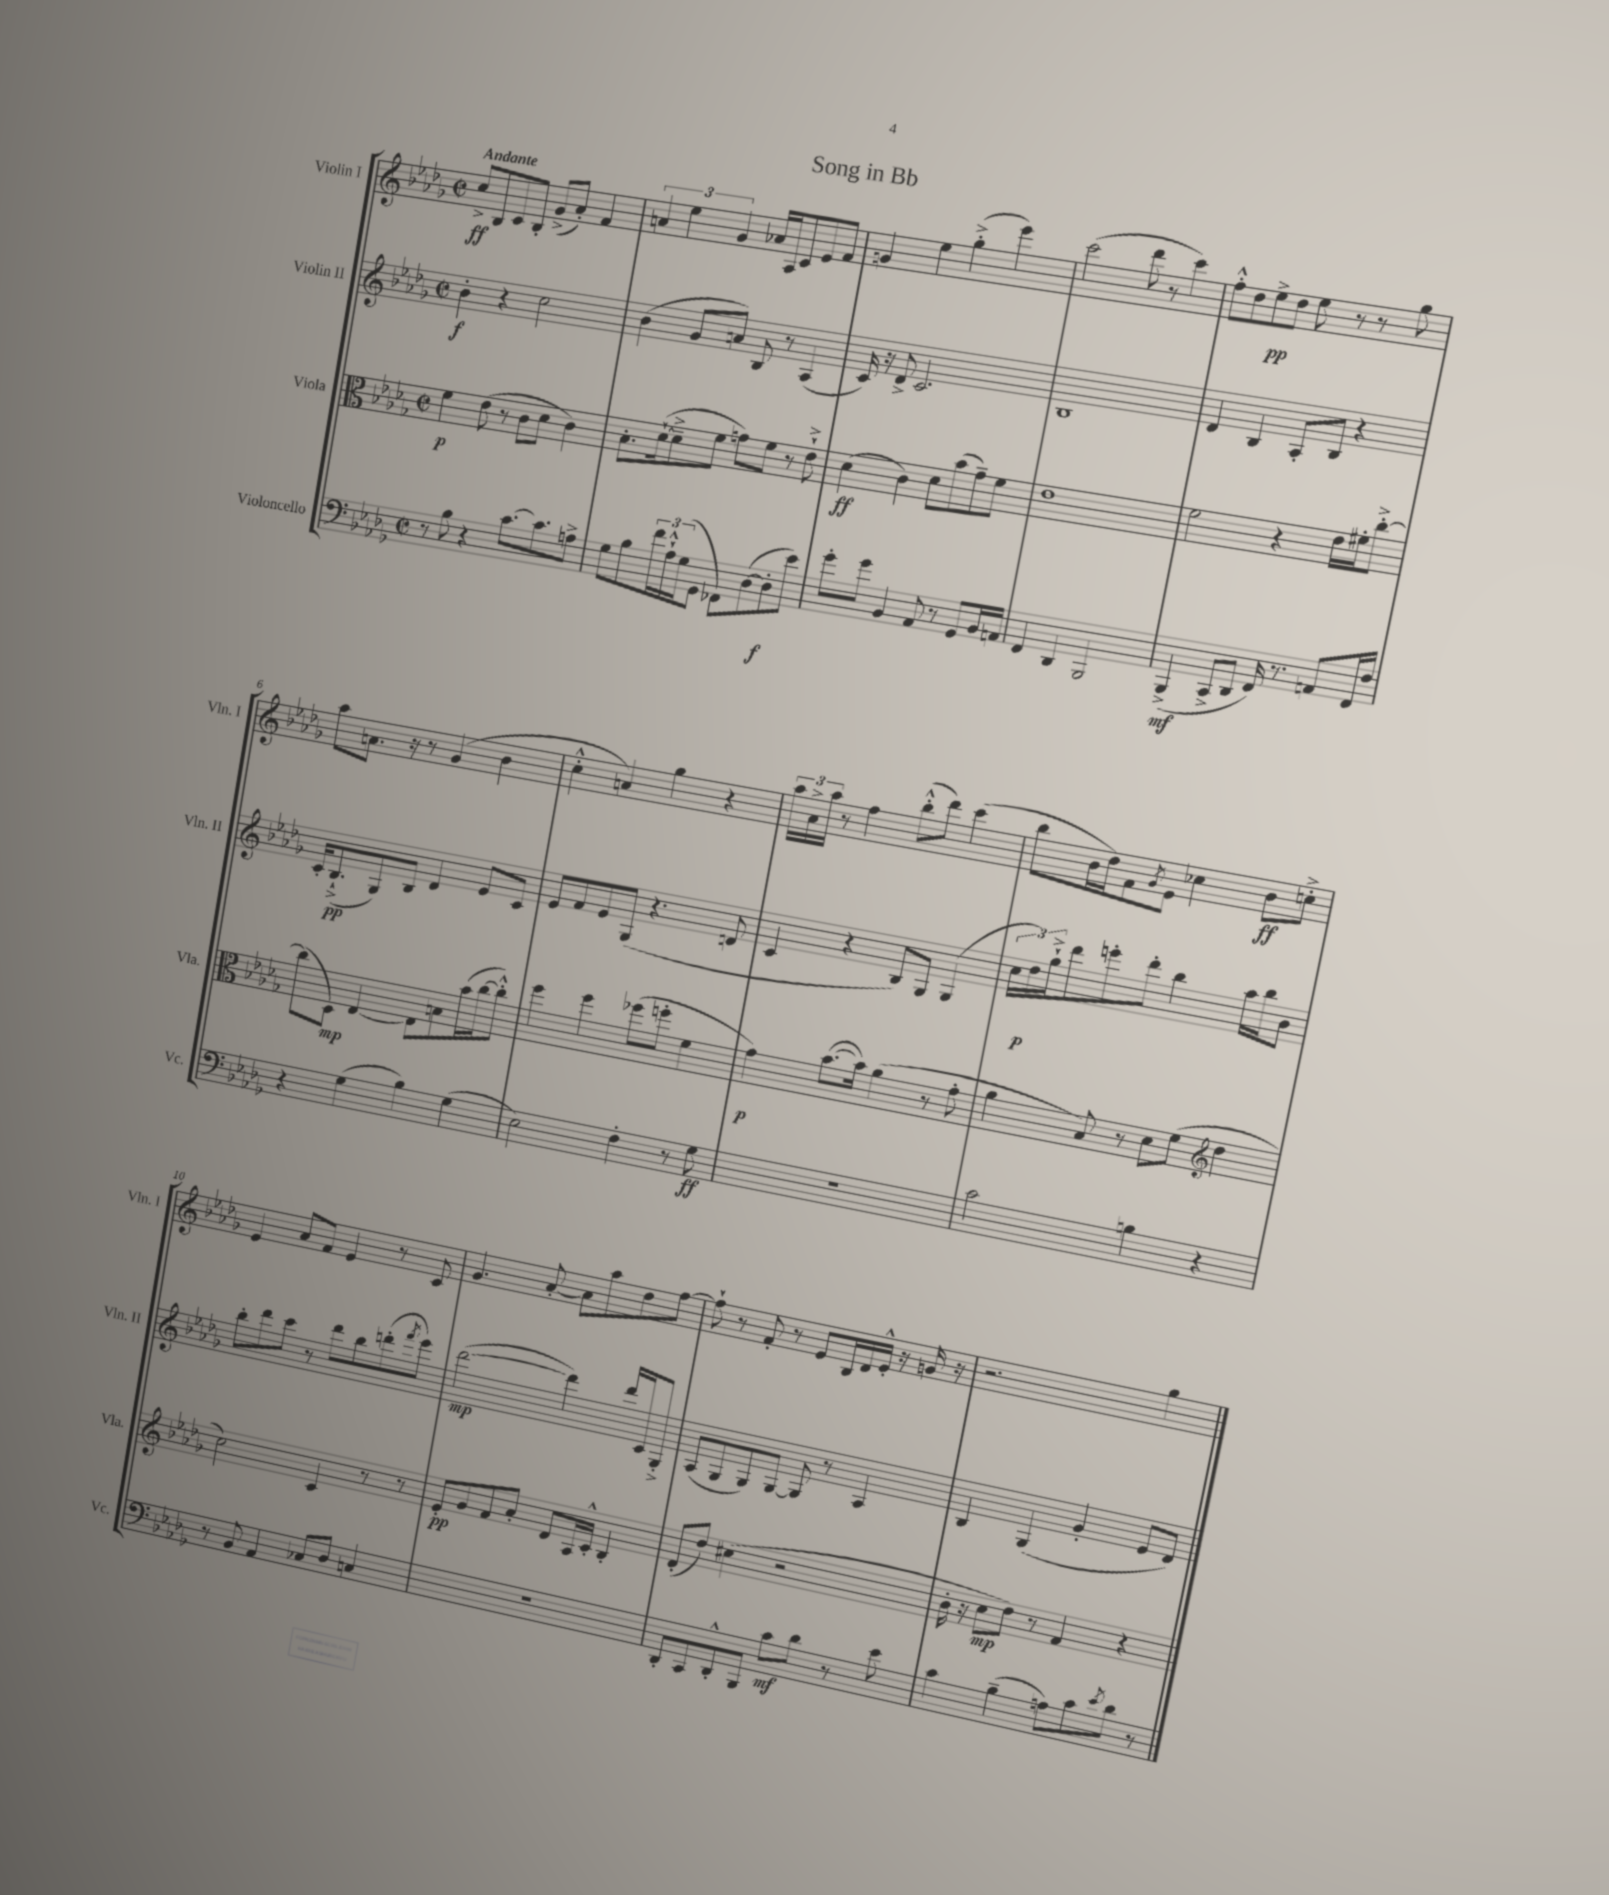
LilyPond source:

\header { title = "Song in Bb" }
<<
\new StaffGroup <<
\new Staff = "s0" \with { instrumentName = "Violin I" shortInstrumentName = "Vln. I" } {
    \clef treble \key des \major \defaultTimeSignature \time 2/2 \tempo "Andante"
    c''8->\ff bes8 c'8 bes8-. ges'8->( aes'8-.) f'4 |
    \tuplet 3/2 { a'4 ees''4 ges'4 } aes'16 aes16 c'8 ees'8 f'8 |
    g'4 ees''4 ges''4-.->( ees'''4) |
    c'''2( des'''8 r8 c'''4) |
    f''8-.-^ des''8 ees''8->\pp des''8 ees''8 r8 r8 ges''8 |
    aes''8 a'8. r16 r8 ges'4( bes'4 |
    c''4-.-^ a'4) ges''4 r4 |
    \tuplet 3/2 { aes''16 aes'16-> aes''16 } r8 f''4 bes''8-.-^( des'''8) c'''4( |
    bes''8 bes'16 des''16) f'8 \acciaccatura { ges'8 } ees'8 ces''4 bes'8\ff c''8-.-> |
    ees'4 aes'8 f'8 ees'4 r8 c'8 |
    ges'4. aes'8~-. aes'8 aes''8 des''8 f''8~ |
    f''8-! r8 f'8-. r8 ees'8 bes16 des'16 ees'16-.-^ r16 g'16 r16 |
    r2. ges''4 \bar "|." |
}
\new Staff = "s1" \with { instrumentName = "Violin II" shortInstrumentName = "Vln. II" } {
    \clef treble \key des \major \defaultTimeSignature \time 2/2
    bes'4-.\f r4 c''2 |
    bes'4( ges'8 a'8) bes8 r8 aes4( |
    c'16) r16 des'8-> c'2. |
    bes1 |
    des'4 bes4 aes8-. bes8 r4 |
    c'16-. bes8.-!->\pp( ges8) bes8 des'4 ees'8 c'8 |
    ees'8 f'8 ees'8 ges8( r4. d'8 |
    c'4 r4 bes8) ges8 ges4( |
    \tuplet 3/2 { c''16 des''16\p) ges''16-!-> } des'''8 e'''8-. des'''8-. bes''4 aes''16 bes''16 bes'8 |
    bes''8-. des'''8 c'''8 r8 des'''8 bes''8 d'''8-.( \acciaccatura { f'''8 } ees'''8) |
    des'''2~\mp( des'''4) des'''16 c'16 ges8-.-> |
    aes8( ges8 ges8) ges8~ ges8 r8 aes4 |
    bes4 ges4( ges'4-. ees'8 des'8) \bar "|." |
}
\new Staff = "s2" \with { instrumentName = "Viola" shortInstrumentName = "Vla." } {
    \clef alto \key des \major \defaultTimeSignature \time 2/2
    f'4\p ees'8( r8 c'8 des'8 c'4) |
    bes8.-. des'16~-!( des'8---> f'8 g'8) f'8 r8 ees'8-!-> |
    des'4\ff( c'4) des'8 bes'8( ges'8--) f'8 |
    ees'1 |
    f'2 r4 ees'16 fis'16-. c''8~-.-> |
    c''8( des8\mp) ees4~ ees8 b8 bes'16( c''16~ c''8-.-^) |
    f''4 f''4 fes''8( f''8-. f'4 |
    ges'4\p) bes'8.~( bes'16) aes'4( r8 ges'8-. |
    aes'4 bes8) r8 des'8 f'8( \clef treble des''4 |
    c''2) c'4 r8 r8 |
    ees'8-.\pp ges'8 f'8 aes'8-. des'8 aes16 c'16-.-^ bes4-. |
    des'8-.( des''8) cis''4( r2 |
    bes'16-. r16 c''8\mp des''8) r8 f'4 r4 \bar "|." |
}
\new Staff = "s3" \with { instrumentName = "Violoncello" shortInstrumentName = "Vc." } {
    \clef bass \key des \major \defaultTimeSignature \time 2/2
    r8 bes8 r4 c'8.~ c'8. a8-> |
    ges8 bes8 \tuplet 3/2 { f'16 aes16-!-^ ges16( } ges,8 fes,8) des8~( des8-.\f ees'8) |
    ges'8-. ges'8 bes,4 aes,8 r8 ges,8 bes,16 a,16 |
    f,4 des,4 bes,,2 |
    bes,,4->\mf( c,8-> des,8 f,16) r8. a,8 f,16 f16 |
    r4 ges4( bes4) ges4( |
    ees2) f4-. r8 ges8\ff |
    r1 |
    c'2 b4 r4 |
    r8 bes,8 aes,4 ces8 des8 c4 |
    R1 |
    des,8-. c,8 des,8-.-^ bes,,8 c'8\mf des'8 r8 ees'8 |
    c'4 bes4--( a8) c'8 \acciaccatura { ees'8 } des'8 r8 \bar "|." |
}
>>
>>
